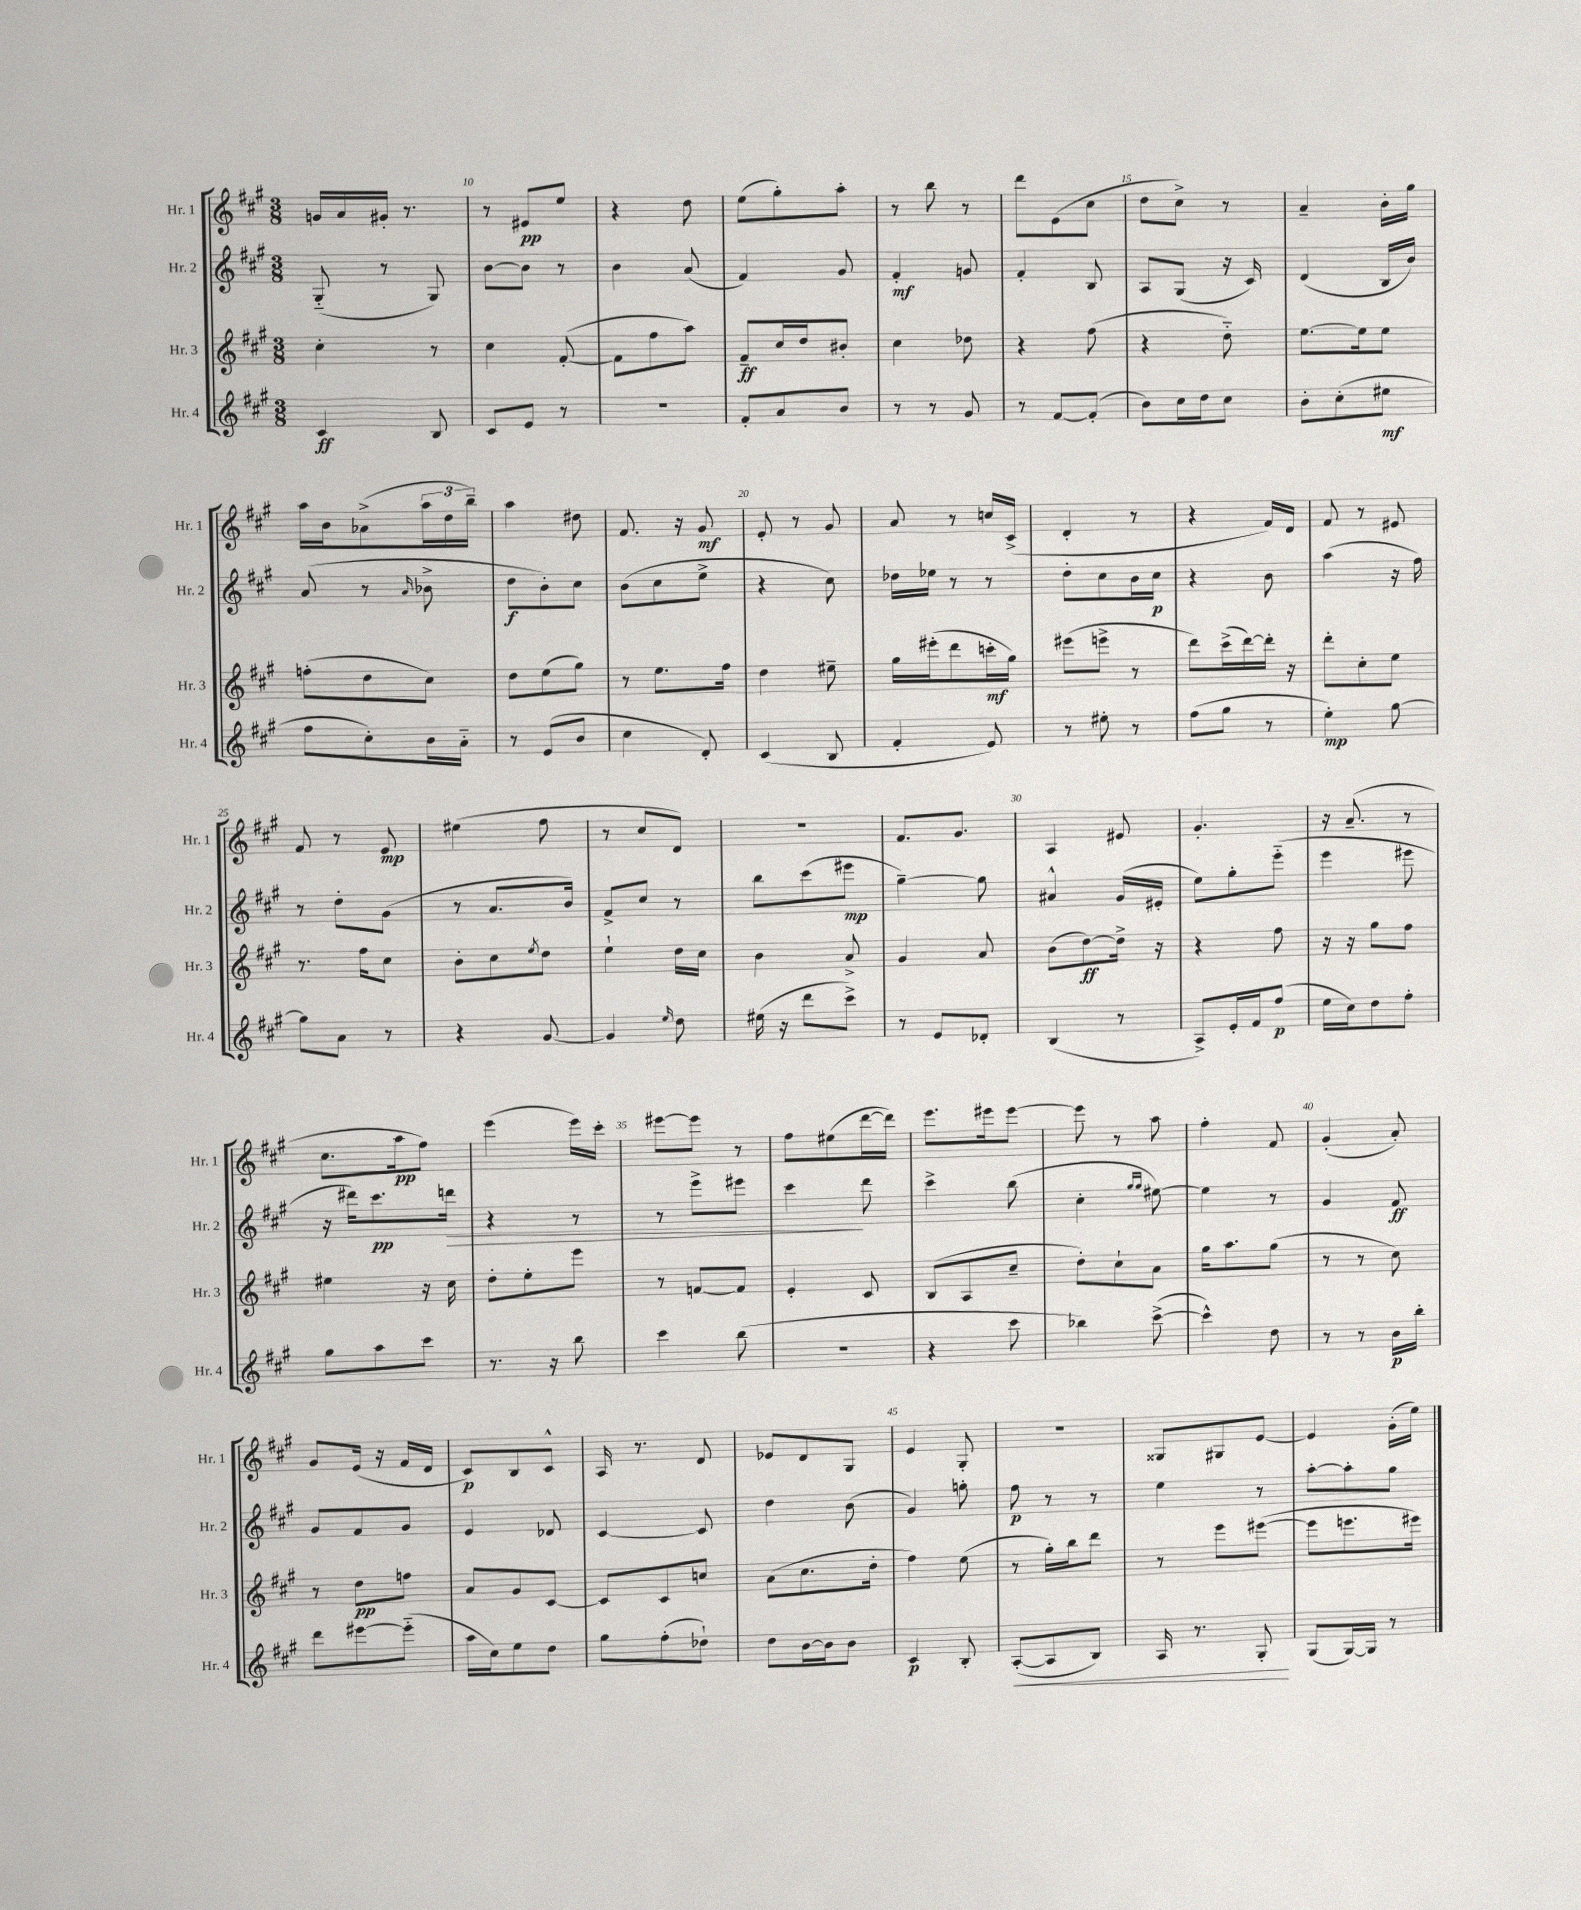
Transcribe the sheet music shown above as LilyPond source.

<<
\new StaffGroup <<
\new Staff = "s0" \with { instrumentName = "Hr. 1" shortInstrumentName = "Hr. 1" } {
    \clef treble \key a \major \numericTimeSignature \time 3/8
    g'16 a'16 gis'16-. r8. |
    r8 eis'8\pp e''8 |
    r4 d''8 |
    e''8( gis''8-.) a''8-. |
    r8 b''8 r8 |
    d'''8 e'8( cis''8 |
    d''8 cis''8->) r8 |
    a'4-- b'16-. gis''16 |
    a''16 b'16 aes'8->( \tuplet 3/2 { a''16 d''16 b''16--) } |
    a''4 dis''8 |
    fis'8. r16 gis'8\mf |
    e'8-. r8 gis'8 |
    a'8 r8 c''16 cis'16->( |
    d'4-. r8 |
    r4 fis'16) d'16 |
    fis'8 r8 eis'8 |
    fis'8 r8 e'8\mp |
    eis''4( fis''8 |
    r8 cis''8 d'8) |
    R4. |
    fis'8. gis'8. |
    a4 eis'8 |
    gis'4.-. |
    r16 a'8.--( r8 |
    cis''8. a''16\pp fis''8) |
    e'''4( e'''16) cis'''16-. |
    eis'''8~ eis'''8 r8 |
    fis''8 eis''8( d'''16~ d'''16) |
    e'''8. eis'''16 eis'''8~ |
    eis'''8 r8 a''8 |
    fis''4-. fis'8 |
    gis'4-.( a'8-.) |
    gis'8 e'16( r16 fis'16 d'16 |
    cis'8\p) b8 cis'8-^ |
    a16 r8. d'8 |
    ees'8 d'8 gis8 |
    e'4 gis8-. |
    R4. |
    gisis8 gis8 e'8~ |
    e'4 gis'16-.( e''16) \bar "|." |
}
\new Staff = "s1" \with { instrumentName = "Hr. 2" shortInstrumentName = "Hr. 2" } {
    \clef treble \key a \major \numericTimeSignature \time 3/8
    gis8-_( r8 gis8) |
    b'8~ b'8 r8 |
    b'4 a'8( |
    fis'4) gis'8 |
    fis'4-.\mf g'8 |
    fis'4-. b8 |
    a8 gis8( r16 cis'16) |
    d'4( b16 b'16) |
    a'8( r8 \grace { a'16 } bes'8-> |
    d''8\f b'8-.) cis''8 |
    b'8( cis''8 e''8-> |
    r4 cis''8) |
    des''16 ees''16 r8 r8 |
    d''8-. cis''8 b'16 cis''16\p |
    r4 b'8 |
    a''4( r16 fis''16) |
    r8 d''8-. gis'8( |
    r8 a'8. b'16) |
    fis'8-> cis''8 r8 |
    b''8 cis'''8( eis'''8\mp |
    gis''4~--) gis''8 |
    ais'4-^ gis'16( eis'16-. |
    e''8) gis''8-. e'''8-_( |
    e'''4 eis'''8 |
    r16 dis'''16) cis'''8.\pp d'''16\> |
    r4 r8 |
    r8 e'''8-> eis'''8 |
    cis'''4\! d'''8 |
    cis'''4-> b''8( |
    cis''4-. \grace { gis''16 gis''16 } eis''8~) |
    eis''4 r8 |
    gis'4 fis'8\ff |
    gis'8 fis'8 gis'8 |
    e'4 des'8 |
    cis'4~ cis'8 |
    d''4 b'8( |
    gis'4) g''8-. |
    fis''8\p r8 r8 |
    e''4 r8 |
    a''8~-. a''8-. gis''8 \bar "|." |
}
\new Staff = "s2" \with { instrumentName = "Hr. 3" shortInstrumentName = "Hr. 3" } {
    \clef treble \key a \major \numericTimeSignature \time 3/8
    cis''4-. r8 |
    cis''4 fis'8~-.( |
    fis'8 fis''8 a''8) |
    fis'8--\ff cis''16 d''16 bis'8-. |
    cis''4 des''8 |
    r4 fis''8( |
    r4 d''8-_) |
    e''8.~ e''16 e''8 |
    f''8-.( d''8 cis''8) |
    d''8 e''8( gis''8) |
    r8 e''8. fis''16 |
    d''4 eis''8-- |
    gis''16 eis'''16-.( d'''8 c'''16-.\mf gis''16) |
    eis'''8( e'''8-> r8 |
    d'''8) cis'''16->( d'''16~) d'''16-. r16 |
    d'''8-. cis''8-. e''8 |
    r8. fis''16 cis''8 |
    b'8-. cis''8 \acciaccatura { e''8 } d''8 |
    e''4-! d''16 cis''16 |
    b'4 a'8-> |
    gis'4 a'8 |
    b'8( d''8~\ff) d''16-> r16 |
    r4 fis''8 |
    r16 r16 gis''8 fis''8 |
    eis''4 r16 cis''16 |
    d''8-. e''8-. e'''8 |
    r8 f'8~ f'8 |
    e'4-. cis'8 |
    b8( a8 cis''8-- |
    d''8-.) cis''8-! a'8 |
    gis''16 a''8. gis''8( |
    r8 r8 cis''8) |
    r8 d''8\pp f''8 |
    a'8 gis'8 cis'8~ |
    cis'8 cis'8 c''8 |
    a'8( cis''8. d''16-. |
    fis''4) e''8( |
    r8 gis''16-.) b''16 d'''8 |
    r8 e'''8 eis'''8~( |
    eis'''8 e'''8. eis'''16) \bar "|." |
}
\new Staff = "s3" \with { instrumentName = "Hr. 4" shortInstrumentName = "Hr. 4" } {
    \clef treble \key a \major \numericTimeSignature \time 3/8
    cis'4\ff b8 |
    cis'8 e'8 r8 |
    R4. |
    fis'8-. a'8 b'8 |
    r8 r8 gis'8 |
    r8 fis'8~ fis'8-.( |
    b'8) cis''16 d''16 cis''8 |
    b'8-. cis''8-.( eis''8\mf |
    fis''8 cis''8-.) b'16 a'16-_ |
    r8 e'8( b'8 |
    cis''4 d'8-.) |
    cis'4( b8 |
    fis'4-. e'8) |
    r8 eis''8-. r8 |
    fis''8( gis''8 r8 |
    e''4-.\mp) gis''8~ |
    gis''8 a'8 r8 |
    r4 gis'8~ |
    gis'4 \grace { e''16 } d''8 |
    eis''16( r16 d'''8 cis'''8->) |
    r8 e'8 des'8-. |
    b4( r8 |
    a8->) e'16-. fis'16 fis''8\p( |
    e''16 cis''16) d''8 fis''8-. |
    gis''8 a''8 cis'''8 |
    r8. r16 b''8 |
    cis'''4 b''8( |
    R4. |
    r4 cis'''8 |
    bes''4) cis'''8~->( |
    cis'''4-^) d''8 |
    r8 r8 b'16\p b''16-. |
    d'''8 eis'''8~ eis'''8-_( |
    a''16 cis''16) e''8 d''8 |
    gis''8 fis''8-.( des''8-!) |
    d''8 b'16~ b'16 b'8 |
    cis'4\p b8-. |
    a8~-.\<( a8 b8) |
    a16 r8. gis8-.\! |
    gis8( gis16~) gis16 r8 \bar "|." |
}
>>
>>
\layout { \context { \Score currentBarNumber = #9 \override BarNumber.break-visibility = ##(#f #t #t) barNumberVisibility = #(every-nth-bar-number-visible 5) } }
